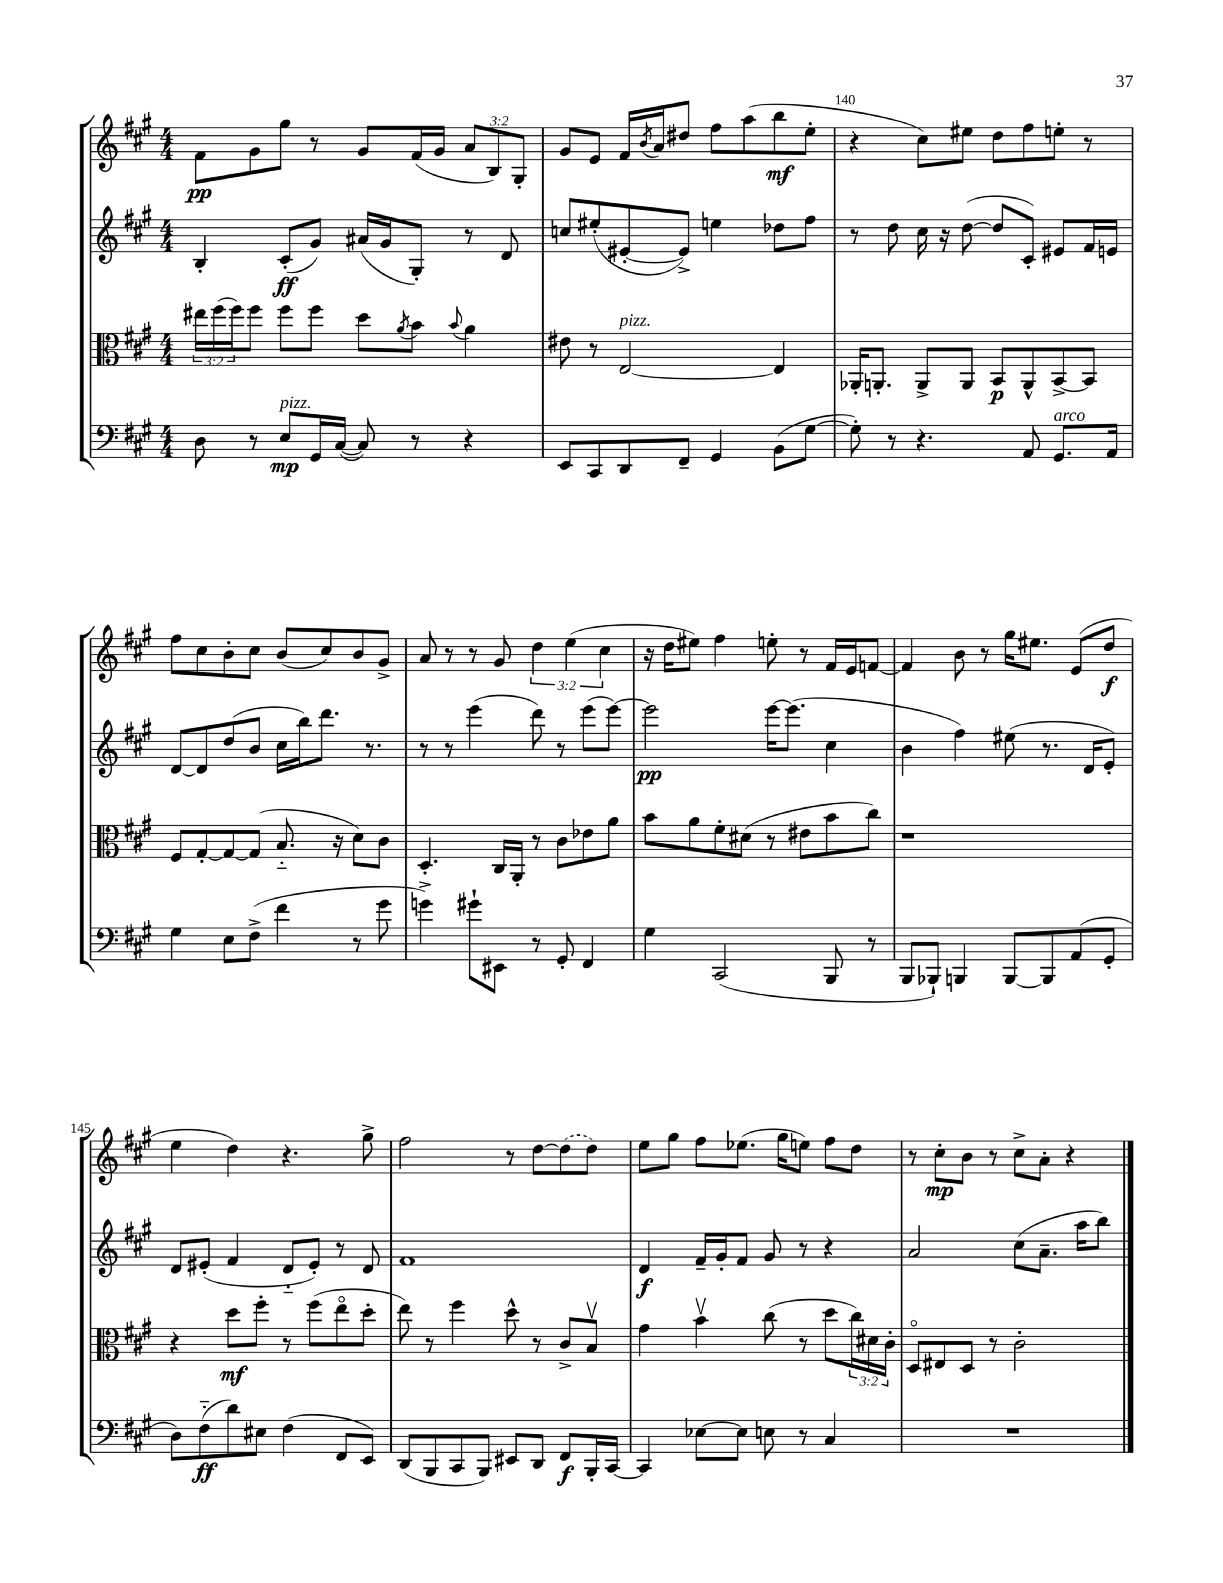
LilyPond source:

<<
\new StaffGroup <<
\new Staff = "s0" {
    \clef treble \key a \major \numericTimeSignature \time 4/4 \override Staff.TupletNumber.text = #tuplet-number::calc-fraction-text
    fis'8\pp gis'8 gis''8 r8 gis'8 fis'16( gis'16 \tuplet 3/2 { a'8 b8) gis8-. } |
    gis'8 e'8 fis'16 \acciaccatura { b'8 } a'16 dis''8 fis''8 a''8( b''8\mf e''8-. |
    r4 cis''8) eis''8 d''8 fis''8 e''8-. r8 |
    fis''8 cis''8 b'8-. cis''8 b'8( cis''8) b'8 gis'8-> |
    a'8 r8 r8 gis'8 \tuplet 3/2 { d''4 e''4( cis''4 } |
    r16 d''16 eis''8) fis''4 e''8-. r8 fis'16 e'16 f'8~ |
    f'4 b'8 r8 gis''16 eis''8. e'8( d''8\f |
    e''4 d''4) r4. gis''8-> |
    fis''2 r8 d''8~ \once \slurDashed d''8( d''8) |
    e''8 gis''8 fis''8 ees''8.( gis''16 e''8) fis''8 d''8 |
    r8 cis''8-.\mp b'8 r8 cis''8-> a'8-. r4 \bar "|." |
}
\new Staff = "s1" {
    \clef treble \key a \major \numericTimeSignature \time 4/4
    b4-. cis'8-.\ff( gis'8) ais'16( gis'16 gis8-.) r8 d'8 |
    c''8 eis''8-.( eis'8~-. eis'8->) e''4 des''8 fis''8 |
    r8 d''8 cis''16 r16 d''8~( d''8 cis'8-.) eis'8 fis'16 e'16 |
    d'8~ d'8 d''8( b'8 cis''16 b''16) d'''8. r8. |
    r8 r8 e'''4( d'''8) r8 e'''8( e'''8~) |
    e'''2\pp e'''16~ e'''8.( cis''4 |
    b'4 fis''4) eis''8( r8. d'16 e'8-.) |
    d'8 eis'8-.( fis'4 d'8-_ eis'8-.) r8 d'8 |
    fis'1 |
    d'4\f fis'16-- gis'16-. fis'8 gis'8 r8 r4 |
    a'2 cis''8( a'8.-- a''16 b''8) \bar "|." |
}
\new Staff = "s2" {
    \clef alto \key a \major \numericTimeSignature \time 4/4 \override Staff.TupletNumber.text = #tuplet-number::calc-fraction-text
    \tuplet 3/2 { eis''16 fis''16( fis''16) } fis''8 fis''8 fis''8 d''8 \acciaccatura { a'8 } b'8 \appoggiatura { b'8 } a'4 |
    eis'8 r8 e2~^\markup { \italic "pizz." } e4 |
    aes,16-. a,8.-. a,8-> a,8 b,8\p a,8-^ b,8~-> b,8 |
    fis8 gis8~-. gis8~ gis8( b8.-_ r16 d'8) cis'8 |
    d4.-. cis16 a,16-. r8 cis'8 ees'8 a'8 |
    b'8 a'8 fis'8-. dis'8( r8 eis'8 b'8 cis''8) |
    r1 |
    r4 d''8\mf fis''8-. r8 fis''8( e''8\flageolet d''8-. |
    e''8) r8 fis''4 d''8-^ r8 cis'8-> b8\upbow |
    gis'4 b'4\upbow cis''8( r8 d''8 \tuplet 3/2 { cis''16) dis'16 cis'16-. } |
    d8\flageolet eis8 d8 r8 cis'2-. \bar "|." |
}
\new Staff = "s3" {
    \clef bass \key a \major \numericTimeSignature \time 4/4
    d8 r8 e8\mp^\markup { \italic "pizz." } gis,16 cis16~( cis8) r8 r4 |
    e,8 cis,8 d,8 fis,8-- gis,4 b,8( gis8~ |
    gis8-.) r8 r4. a,8 gis,8.^\markup { \italic "arco" } a,16 |
    gis4 e8 fis8->( fis'4 r8 gis'8 |
    g'4->) gis'8-! eis,8 r8 gis,8-. fis,4 |
    gis4 cis,2( b,,8 r8 |
    b,,8 bes,,8-!) b,,4 b,,8~ b,,8 a,8( gis,8-. |
    d8) fis8-_\ff( d'8) eis8 fis4( fis,8 e,8) |
    d,8( b,,8 cis,8 b,,8) eis,8 d,8 fis,8\f b,,16-. cis,16~ |
    cis,4 ees8~ ees8 e8 r8 cis4 |
    R1 \bar "|." |
}
>>
>>
\layout { \context { \Score currentBarNumber = #138 \override BarNumber.break-visibility = ##(#f #t #t) barNumberVisibility = #(every-nth-bar-number-visible 5) } }
